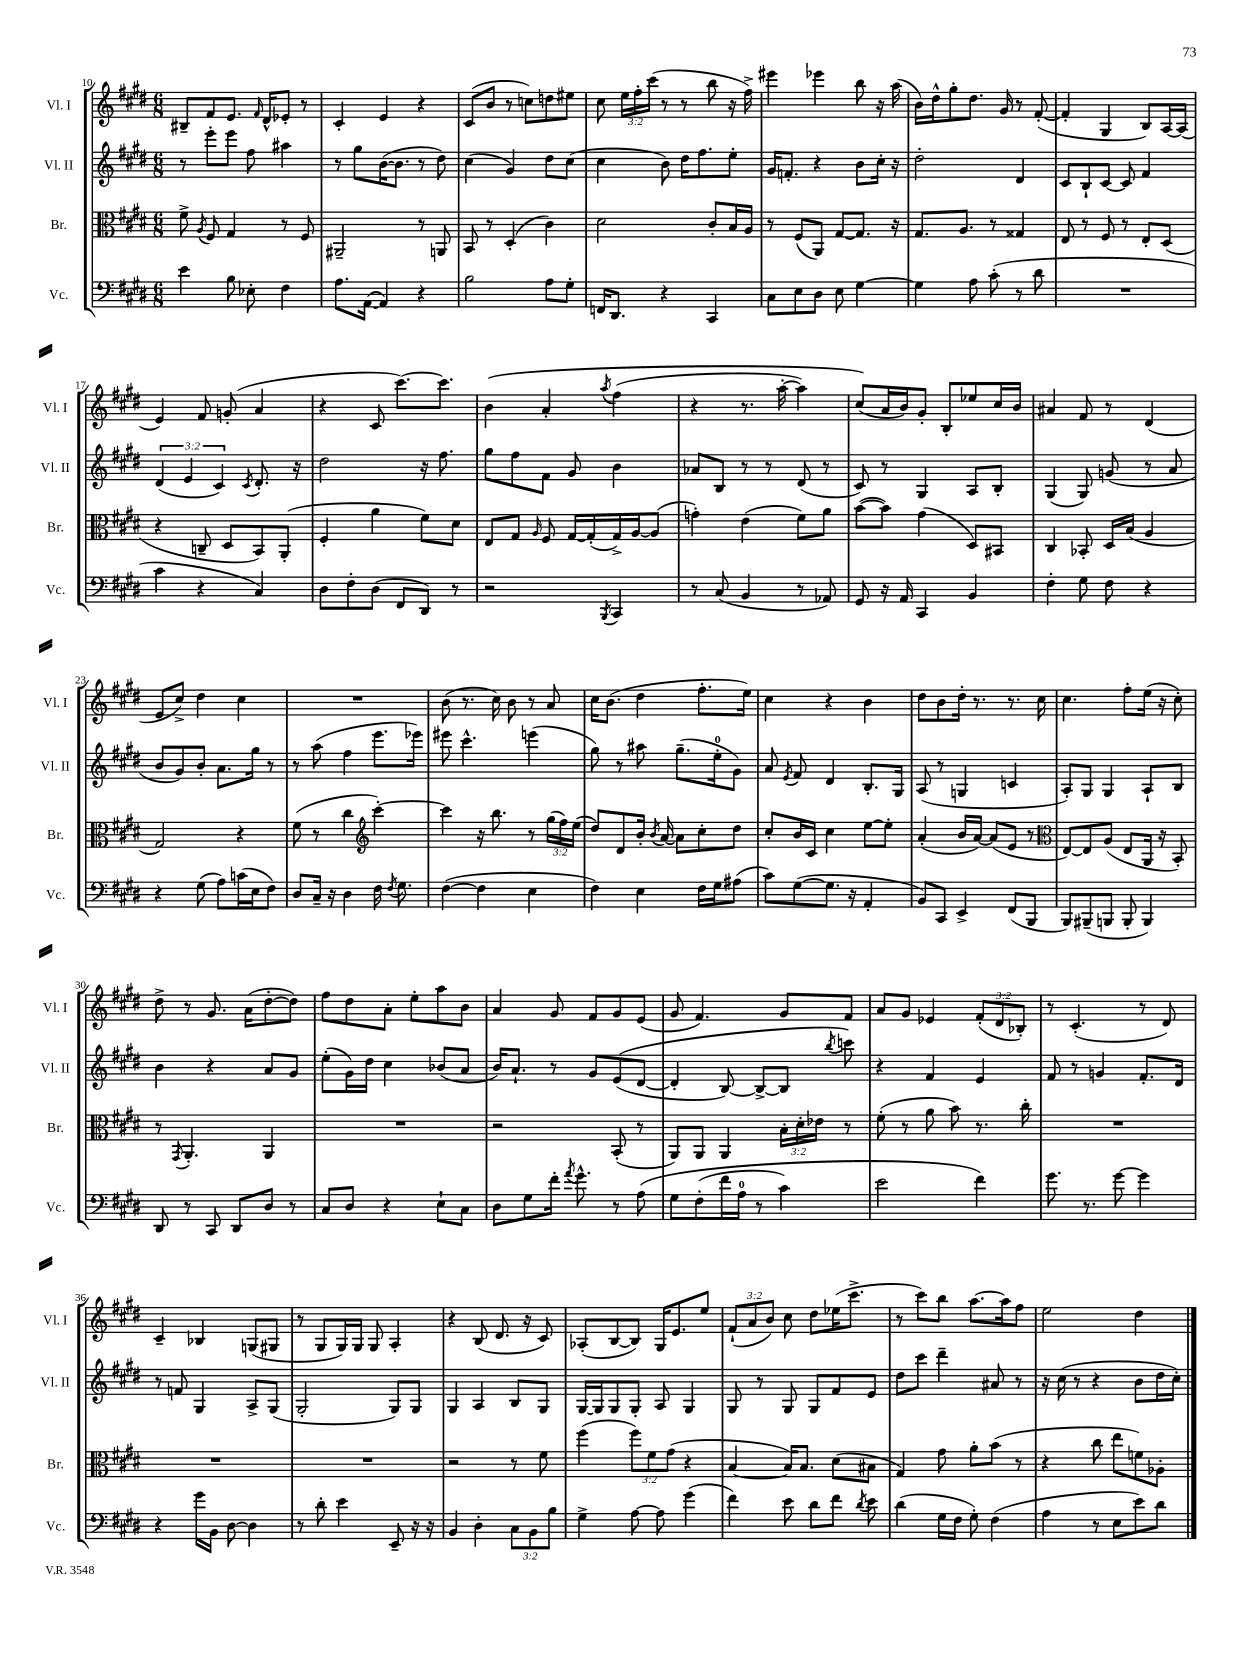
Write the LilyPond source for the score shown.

<<
\new StaffGroup <<
\new Staff = "s0" \with { instrumentName = "Vl. I" shortInstrumentName = "Vl. I" } {
    \clef treble \key e \major \numericTimeSignature \time 6/8 \override Staff.TupletNumber.text = #tuplet-number::calc-fraction-text
    \autoBeamOff bis8[-- fis'8 e'8.] \grace { fis'16 } dis'16[-^ ees'8]-. r8 |
    cis'4-. e'4 r4 |
    cis'8[( b'8] r8 c''8[) d''8 eis''8] |
    cis''8 \tuplet 3/2 { e''16[ fis''16-. cis'''16]( } r8 r8 b''8 r16 fis''16->) |
    eis'''4 ees'''4 b''8 r16 a''16( |
    b'16[) dis''16-^ gis''8-. dis''8.] gis'16 r8 fis'8~-.( |
    fis'4-. gis4 b8[) a16~ a16]( |
    e'4) fis'8 g'8-.( a'4 |
    r4 cis'8 cis'''8.[~) cis'''8.] |
    b'4\( a'4-. \acciaccatura { a''8 } fis''4( |
    r4 r8. a''16~-. a''4) |
    cis''8[(\) a'16 b'16) gis'8]-. b8[-. ees''8 cis''16 b'16] |
    ais'4 fis'8 r8 dis'4( |
    e'8[ cis''8]->) dis''4 cis''4 |
    R2. |
    b'8( r8. cis''16) b'8 r8 a'8 |
    cis''16[ b'8.]( dis''4 fis''8.[-. e''16]) |
    cis''4 r4 b'4 |
    dis''8[ b'8 dis''16]-. r8. r8. cis''16 |
    cis''4. fis''8[-. e''16]( r16 cis''8-.) |
    dis''8-> r8 gis'8. a'16[( dis''8~-. dis''8]) |
    fis''8[ dis''8 a'8]-. e''8[-. a''8 b'8] |
    a'4 gis'8 fis'8[ gis'8 e'8]( |
    gis'8 fis'4.) gis'8[ fis'8] |
    a'8[ gis'8] ees'4 \tuplet 3/2 { fis'8[-.( dis'8 bes8]-.) } |
    r8 cis'4.-.( r8 dis'8) |
    cis'4-- bes4 g8[( gis8] |
    r8 gis8[ gis16) gis16] gis8 a4-. |
    r4 b8( dis'8. r16 cis'8) |
    aes8[-.( b8~ b8]) gis16[ e'8. e''8] |
    \tuplet 3/2 { fis'8[-!( a'8 b'8]) } cis''8 dis''8[ ees''16( cis'''8.]-> |
    r8 cis'''8[) b''8] a''8.[~ a''16 fis''8] |
    e''2 dis''4 \bar "|." |
}
\new Staff = "s1" \with { instrumentName = "Vl. II" shortInstrumentName = "Vl. II" } {
    \clef treble \key e \major \numericTimeSignature \time 6/8 \override Staff.TupletNumber.text = #tuplet-number::calc-fraction-text
    \autoBeamOff r8 e'''8[-. e'''8] fis''8 ais''4 |
    r8 gis''8[ b'16~( b'8.] r8 dis''8) |
    cis''4( gis'4) dis''8[ cis''8]( |
    cis''4 b'8) dis''16[ fis''8. e''8]-. |
    gis'16[ f'8.]-. r4 b'8[ cis''16]-. r16 |
    dis''2-. dis'4 |
    cis'8[ b8-! cis'8]~ cis'8 fis'4 |
    \tuplet 3/2 { dis'4( e'4 cis'4) } \acciaccatura { cis'8 } dis'8.-. r16 |
    dis''2 r16 fis''8. |
    gis''8[ fis''8 fis'8] gis'8 b'4 |
    aes'8[ b8] r8 r8 dis'8( r8 |
    cis'8) r8 gis4 a8[ b8]-. |
    gis4( gis8) g'8( r8 a'8 |
    b'8[ gis'8) b'8]-. a'8.[ gis''16] r8 |
    r8 a''8( fis''4 e'''8.[ ees'''16]) |
    eis'''8 cis'''4.-^ e'''4( |
    gis''8) r8 ais''8 gis''8.[--( e''16-0-. gis'8]) |
    a'8 \acciaccatura { e'8 } fis'8 dis'4 b8.[-. gis16] |
    a8( r8 g4 c'4 |
    a8[-.) gis8] gis4 a8[-! b8] |
    b'4 r4 a'8[ gis'8] |
    e''8[-.( gis'16) dis''16] cis''4 bes'8[( a'8] |
    b'16[) a'8.]-! r8 gis'8[ e'8(\( dis'8]~ |
    dis'4-. b8~) b8[~-> b8] \acciaccatura { b''8 } c'''8\) |
    r4 fis'4 e'4 |
    fis'8 r8 g'4 fis'8.[-. dis'16] |
    r8 f'8 gis4 a8[-> gis8]( |
    gis2-. gis8[) gis8] |
    gis4 a4 b8[ gis8] |
    gis16[~ gis16 gis8 gis8]-. a8 gis4 |
    gis8 r8 gis8 gis8[ fis'8 e'8] |
    dis''8[ cis'''8] dis'''4-- ais'8 r8 |
    r16 cis''16( r8 r4 b'8[ dis''16 cis''16]-.) \bar "|." |
}
\new Staff = "s2" \with { instrumentName = "Br." shortInstrumentName = "Br." } {
    \clef alto \key e \major \numericTimeSignature \time 6/8 \override Staff.TupletNumber.text = #tuplet-number::calc-fraction-text
    \autoBeamOff fis'8-> \acciaccatura { a8 } fis8 gis4 r8 fis8 |
    ais,2-- r8 a,8 |
    b,8 r8 dis4-.( cis'4) |
    dis'2 cis'8[-. b16 a16] |
    r8 fis8[( a,8]) gis8[~ gis8.] r16 |
    gis8.[ a8.] r8 gisis4 |
    e8 r8 fis8 r8 e8[-. dis8]( |
    r4 c8-- dis8[ b,8) a,8]-.( |
    fis4-. a'4 fis'8[) dis'8] |
    e8[ gis8] \grace { a16 } fis8 gis16[~ gis16-.( gis16->) a16~ a8]( |
    g'4-.) e'4( fis'8[) a'8] |
    b'8[~( b'8]) gis'4( dis8[) bis,8] |
    cis4 bes,8-. dis16[ b16]( a4 |
    gis2) r4 |
    fis'8( r8 cis''4 \clef treble cis'''4~-.) |
    cis'''4 r16 b''8. r8 \tuplet 3/2 { gis''16[( fis''16) e''16]( } |
    dis''8[) dis'8 b'16]-. \acciaccatura { b'8 } a'16~ a'8[ cis''8-. dis''8] |
    cis''8[-. b'16 cis'16] cis''4 e''8[~ e''8]-. |
    a'4-.( b'16[ a'16]~) a'8[( e'8] r8 |
    \clef alto e8[~) e8 a8]( e8[ a,16] r16 b,8-.) |
    r8 \acciaccatura { gis,8 } a,4.-. a,4 |
    R2. |
    r2 b,8-.( r8 |
    a,8[) a,8] a,4 \tuplet 3/2 { b16[-. dis'16-. ees'16] } r8 |
    fis'8-.( r8 a'8 b'8) r8. cis''16-. |
    R2. |
    R2. |
    R2. |
    r2 r8 fis'8 |
    fis''4( \tuplet 3/2 { fis''8[) fis'8 gis'8]( } r4 |
    b4~ b16[) b8.] dis'8[( bis8] |
    gis4) gis'8 a'8[-. b'8]( r8 |
    r4 cis''8 e''8[ f'8) aes8]-. \bar "|." |
}
\new Staff = "s3" \with { instrumentName = "Vc." shortInstrumentName = "Vc." } {
    \clef bass \key e \major \numericTimeSignature \time 6/8 \override Staff.TupletNumber.text = #tuplet-number::calc-fraction-text
    \autoBeamOff e'4 b8 ees8-. fis4 |
    a8.[ a,16]~( a,4) r4 |
    b2 a8[ gis8]-. |
    f,16[ dis,8.] r4 cis,4 |
    cis8[ e8 dis8] e8 gis4~ |
    gis4 a8 cis'8-.( r8 dis'8 |
    R2. |
    cis'4 r4 cis4) |
    dis8[ fis8-. dis8]( fis,8[ dis,8]) r8 |
    r2 \acciaccatura { b,,8 } cis,4 |
    r8 cis8( b,4 r8 aes,8) |
    gis,8 r16 a,16 cis,4 b,4 |
    fis4-. gis8 fis8 r4 |
    r4 gis8( a8[) c'16( e16 fis8]) |
    dis8[ cis16]-- r16 dis4 fis16 \acciaccatura { fis8 } gis8. |
    fis4~( fis4 e4 |
    fis4) e4 fis16[ gis16 ais8]( |
    cis'8[) gis8~( gis8.] r16 a,4-. |
    b,8[) cis,8] e,4-> fis,8[( b,,8] |
    b,,8[) bis,,8--( b,,8] b,,8-. b,,4) |
    dis,8 r8 cis,8 dis,8[ dis8] r8 |
    cis8[ dis8] r4 e8[-! cis8] |
    dis8[ gis8 fis'16]-. \acciaccatura { a'8 } gis'8.-^ r8 a8\( |
    gis8[ fis8-.( fis'16 a16]-0 r8 cis'4) |
    e'2 fis'4\) |
    gis'8. r8. gis'8~ gis'4 |
    r4 gis'16[ b,16] dis8~ dis4 |
    r8 dis'8-. e'4 e,8-- r16 r16 |
    b,4 dis4-. \tuplet 3/2 { cis8[ b,8 b8] } |
    gis4-> a8~ a8 gis'4( |
    fis'4) e'8 dis'8[ fis'8] \acciaccatura { dis'8 } e'8 |
    dis'4( gis16[ fis16] gis8-.) fis4( |
    a4 r8 e8[ e'8) dis'8] \bar "|." |
}
>>
>>
\layout { \context { \Score currentBarNumber = #10 } }
